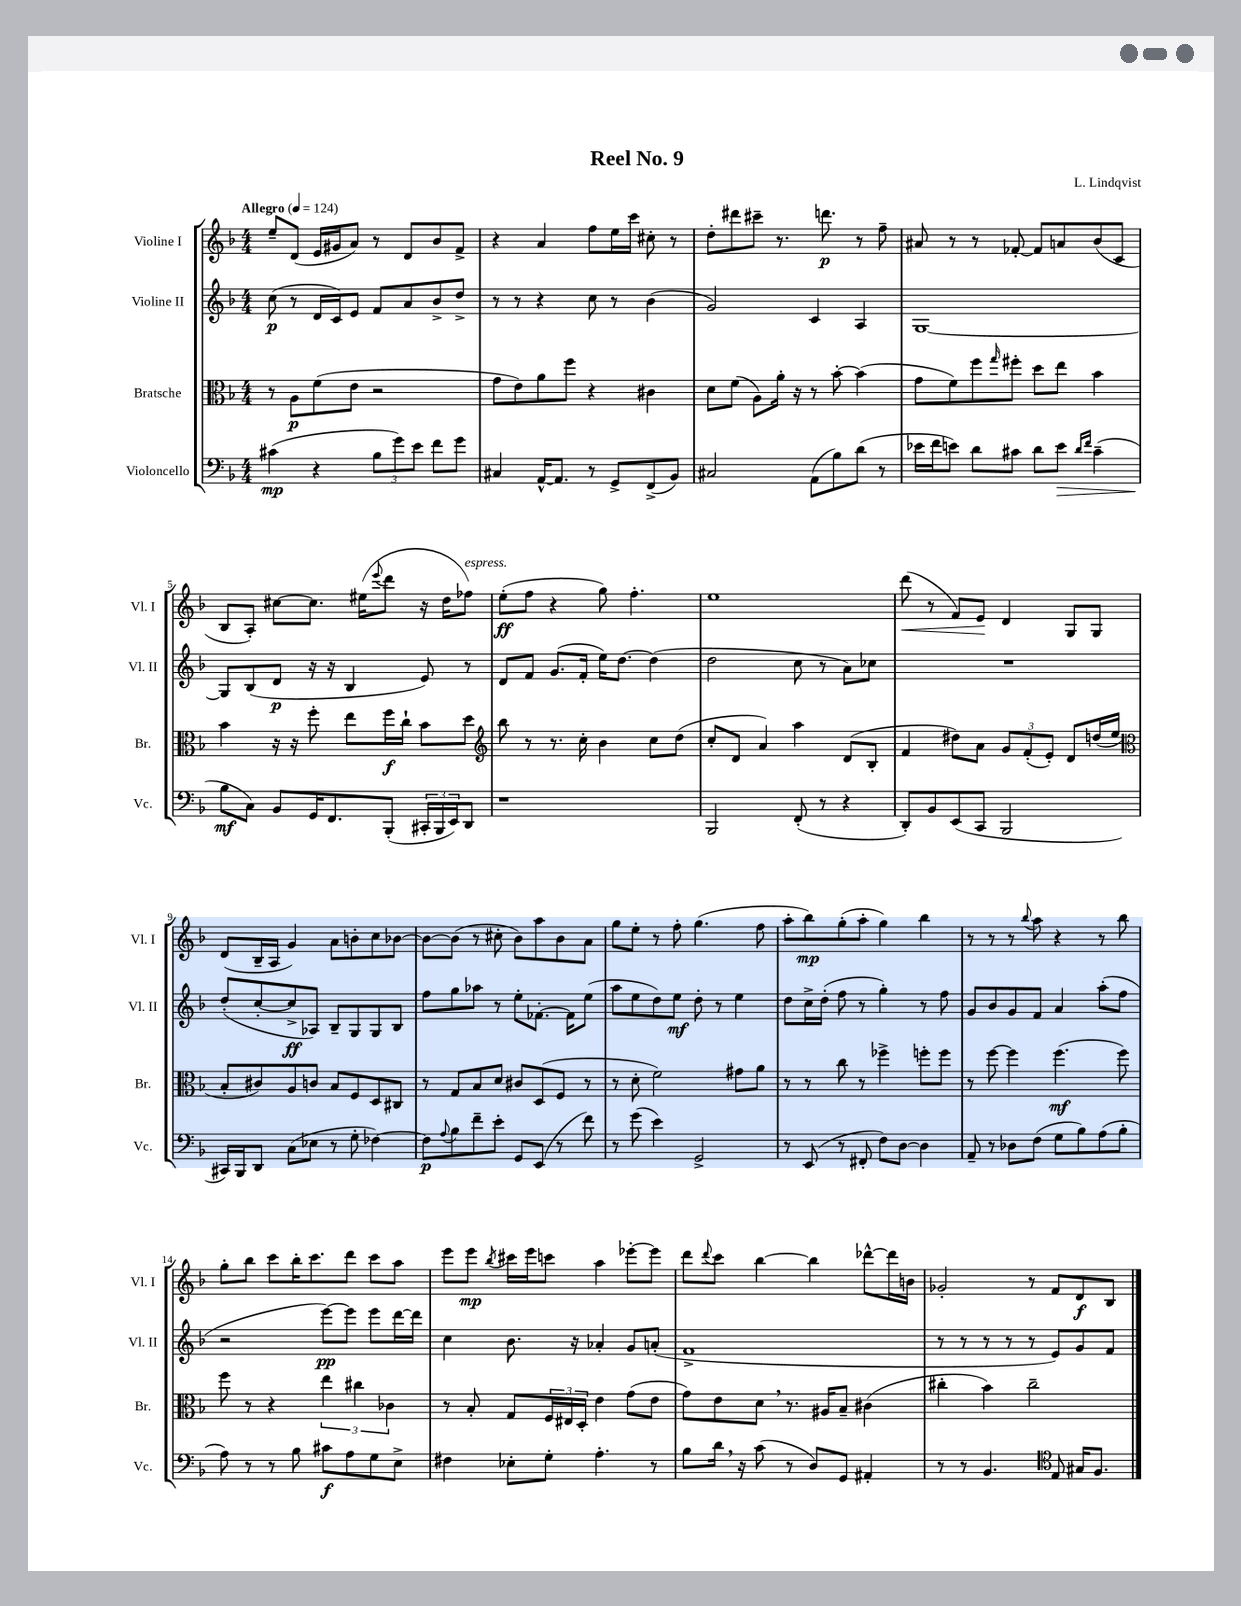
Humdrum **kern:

**kern	**kern	**kern	**kern
*staff4	*staff3	*staff2	*staff1
*clefF4	*clefC3	*clefG2	*clefG2
*k[b-]	*k[b-]	*k[b-]	*k[b-]
*M4/4	*M4/4	*M4/4	*M4/4
*MM124	*MM124	*MM124	*MM124
(4c#	8r	(8cc	8ee~
.	8A	8r	(8d
4r	(8f	16d	16e
.	.	16c)	16g#
.	8e	8e	8a)
12B-	2r	8f	8r
12g)	.	.	.
.	.	8a	8d
12e	.	.	.
8f	.	8b-^	8b-
8g	.	8dd^	8f^
=	=	=	=
4C#	8g	8r	4r
.	8e)	8r	.
[16AA^^	8a	4r	4a
8.AA]	.	.	.
.	8ff	.	.
8r	4r	8cc	8ff
8GG^	.	8r	16ee
.	.	.	16ccc
(8FF^	4c#	(4b-	8cc#'
8BB-)	.	.	8r
=	=	=	=
2C#	8d	2g)	8dd'
.	(8f	.	8ddd#
.	8A)	.	8ccc#~
.	16a'	.	8.r
.	16r	.	.
(8AA	8r	4c	.
.	.	.	8.ddd
8B-)	[8b-'	.	.
(8d	(4b-]	4A	8r
8r	.	.	8ff~
=	=	=	=
16e-	8g	[1G	8a#
16f	.	.	.
8e)	8f)	.	8r
8d	8ff	.	8r
.	16qqgg	.	.
8c#	8ff#'	.	[8f-'
8d	8dd	.	8f-]
8e	8ee	.	8a
16qqd	.	.	.
16qqf	.	.	.
(4c#~	4b-	.	(8b-
.	.	.	8c
=	=	=	=
8B-	4b-	8G]	8B-
8C)	.	(8B-	8A')
8BB-	16r	8d	[8cc#
.	16r	.	.
16GG	8ff'	16r	8.cc#]
8.FF	.	16r	.
.	8ee	4B-	.
.	.	.	(16ee#
.	.	.	8qqeee
(8BBB-'	16ff	.	8ddd
.	16cc`	.	.
24CC#'	8b-	8e)	16r
24BBB-	.	.	.
.	.	.	16dd
24EE)	.	.	.
8DD	8dd	8r	8ff-)
=	=	=	=
*	*clefG2	*	*
1r	8bb-	8d	(8ee'
.	8r	8f	8ff
.	8.r	(8.g	4r
.	16cc'	16f'	.
.	4b-	16ee)	8gg)
.	.	[8.dd	.
.	.	.	4.ff'
.	8cc	(4dd]	.
.	(8dd	.	.
=	=	=	=
2BBB-	8cc'	2dd	1ee
.	8d	.	.
.	4a)	.	.
(8FF'	4aa	8cc	.
8r	.	8r	.
4r	(8d	8a)	.
.	8B-'	8cc-	.
=	=	=	=
8DD')	4f	1r	(8ddd
8BB-	.	.	8r
(8EE	8dd#)	.	8f)
8CC	8a	.	8e
2BBB-	12g	.	4d
.	(12f'	.	.
.	12e')	.	.
.	8d	.	8G
.	(16dd	.	8G
.	16ee	.	.
=	=	=	=
*	*clefC3	*	*
16CC#)	8B-'	(8dd'	(8d
16BBB-	.	.	.
8DD	8c#)	[8cc'	16B-~
.	.	.	16A
(8C	8A	8cc^]	4g)
8E-	8c	8A-)	.
8r	8B-	8B-~	8a
8G'	8F	8G	8b'
[4F-)	8D	8G	8cc
.	8C#	8B-	[8b-
=	=	=	=
8F-]	8r	8ff	8b-_
8qqA	.	.	.
8B-	8G	8gg	(8b-]
8f~	8B-	8aa-	8r
8e'	8d	8r	8cc#'
8GG	8c#	8ee'	8b-)
(8EE	(8D	[8.f-'	8aa
8r	8F	.	8b-
.	.	16f-]	.
8f)	8r	(8ee	8a
=	=	=	=
8r	8r	8aa	8gg
(8g	8d'	8ee	8ee'
4e)	2f)	8dd)	8r
.	.	8ee	8ff'
2GG^	.	8dd'	(4.gg
.	.	8r	.
.	8g#	4ee	.
.	8a	.	8ff
=	=	=	=
8r	8r	8dd	8aa'
(8EE	8r	16cc^	8bb-)
.	.	(16dd'	.
8r	8cc	8ff	(8gg'
8FF#'	8r	8r	8aa'
8F)	4ff-^	4gg')	4gg)
[8D	.	.	.
4D]	8ff'	8r	4bb-
.	8ff	8ff	.
=	=	=	=
8AA~	8r	8g	8r
8r	[8ff	8b-	8r
8D-	4ff]	8g	8r
.	.	.	8qqbb-
(8F	.	8f	8aa
8G	(4.ff	4a	4r
8B-)	.	.	.
(8A	.	(8aa'	8r
8B-'	8ff)	8ff	8bb-
=	=	=	=
8A)	8ff	2r	8gg'
8r	8r	.	8bb-
8r	4r	.	8ccc
8B-	.	.	16bb-'
.	.	.	8.ccc
8c#	6ee	[8eee)	.
8A	.	8eee]	8ddd
.	6cc#	.	.
8G	.	8eee	8ccc
.	6c-	.	.
8E^	.	[16ddd	8aa
.	.	16ddd]	.
=	=	=	=
4F#	8r	4cc	8eee
.	8B-'	.	8eee
.	.	.	8qbb-
8E-'	8G	8.b-	16ccc#
.	.	.	16eee
8G'	24F	.	8ccc
.	24E#	.	.
.	.	16r	.
.	24D'	.	.
4.A'	4e	4a-'	4aa
.	(8g	8g	[8eee-'
8r	8e	(8a'	8eee-]
=	=	=	=
8B-	8g)	1f^	8ddd
.	.	.	8qqddd
16d	8e	.	8ccc
16r	.	.	.
(8c	8d	.	[4bb-
8r	8.r	.	.
8D)	.	.	4bb-]
.	16A#	.	.
8GG	8B-~	.	.
4AA#'	(4c#	.	[8ddd-^^
.	.	.	16ddd-]
.	.	.	16b
=	=	=	=
8r	4cc#'	8r	2g-'
8r	.	8r	.
4.BB-	4b-)	8r	.
.	.	8r	.
.	2cc#~	8r	8r
*clefC4	*	*	*
8E	.	8e)	8f
16G#	.	8g	8d
8.F	.	.	.
.	.	8f	8B-
==	==	==	==
*-	*-	*-	*-
